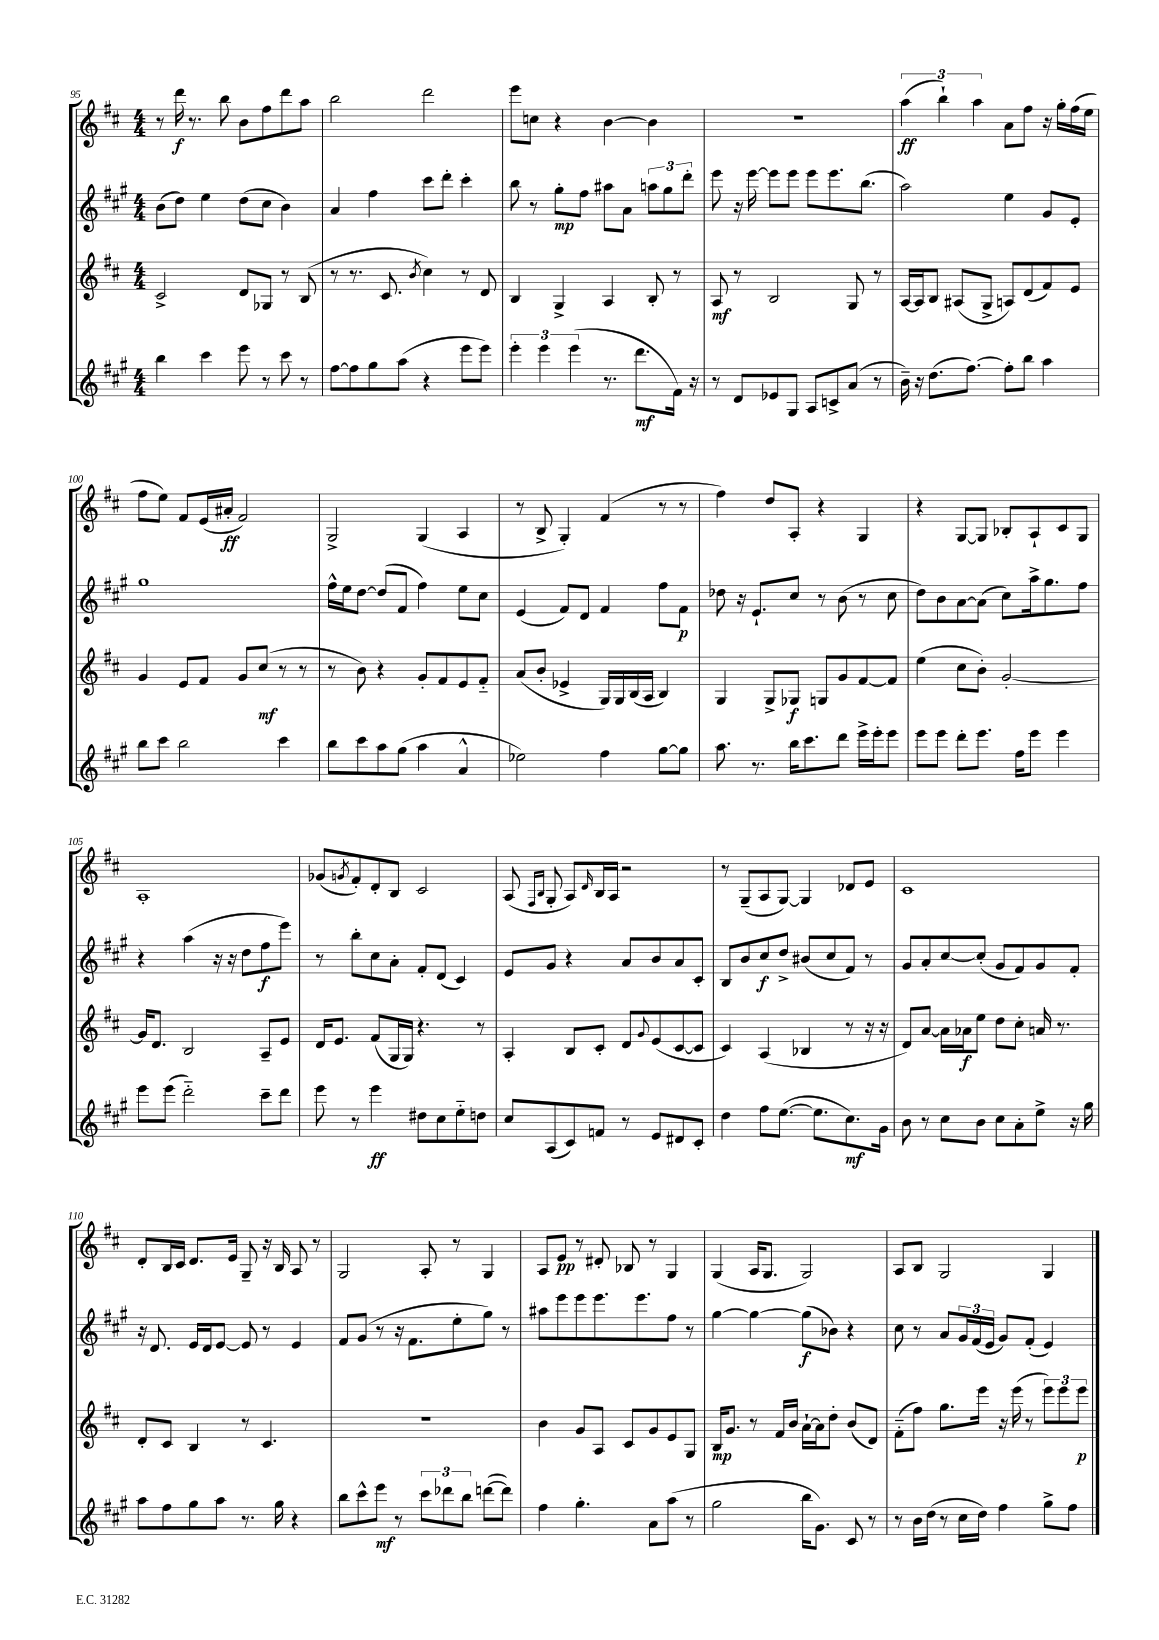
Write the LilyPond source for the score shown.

<<
\new StaffGroup <<
\new Staff = "s0" {
    \clef treble \key d \major \numericTimeSignature \time 4/4
    r8 d'''16\f r8. b''8 b'8 fis''8 d'''8 a''8 |
    b''2 d'''2 |
    e'''8 c''8 r4 b'4~ b'4 |
    R1 |
    \tuplet 3/2 { a''4\ff( b''4-!) a''4 } a'8 fis''8 r16 g''16-. fis''16( e''16 |
    fis''8 e''8) fis'8 e'16( ais'16-.\ff fis'2) |
    g2-> g4( a4 |
    r8 b8-> g4-.) fis'4( r8 r8 |
    fis''4) d''8 a8-. r4 g4 |
    r4 g8~ g8 bes8-. a8-! cis'8 g8 |
    a1-. |
    ges'8( \acciaccatura { g'8 } fis'8-.) d'8-. b8 cis'2 |
    a8( \grace { fis16 b16 } g8-. a8) \grace { d'16 } b16 a16 r2 |
    r8 g8--( a8 g8~) g4 des'8 e'8 |
    cis'1 |
    d'8-. b16 cis'16 d'8. e'16 g8-- r16 b16 a8 r8 |
    g2 a8-. r8 g4 |
    a8 e'8\pp r8 dis'8-. bes8 r8 g4 |
    g4( a16 g8. g2) |
    a8 b8 g2 g4 \bar "|." |
}
\new Staff = "s1" {
    \clef treble \key a \major \numericTimeSignature \time 4/4
    b'8( d''8) e''4 d''8( cis''8 b'4) |
    a'4 fis''4 cis'''8 d'''8-. cis'''4-. |
    b''8 r8 gis''8-.\mp fis''8 ais''8 a'8 \tuplet 3/2 { a''8 gis''8 d'''8-. } |
    e'''8 r16 e'''16~ e'''8 e'''8 e'''8 e'''8. b''8.( |
    a''2) e''4 gis'8 e'8-. |
    gis''1 |
    fis''16-^ e''16 d''8~ d''8( fis'8 fis''4) e''8 cis''8 |
    e'4( fis'8) d'8 fis'4 fis''8 fis'8\p |
    des''8 r16 e'8.-! cis''8 r8 b'8( r8 cis''8 |
    d''8) b'8 a'8~ a'8( cis''8) a''16-> gis''8. fis''8 |
    r4 a''4( r16 r16 d''8 fis''8\f e'''8) |
    r8 b''8-. cis''8 a'8-. fis'8-. d'8( cis'4) |
    e'8 gis'8 r4 a'8 b'8 a'8 cis'8-. |
    b8 b'8 cis''8\f d''8-> bis'8( cis''8 fis'8) r8 |
    gis'8 a'8-. cis''8~ cis''8-.( gis'8 fis'8) gis'8 fis'8-. |
    r16 d'8. e'16 d'16 e'8~ e'8 r8 e'4 |
    fis'8 gis'8( r8 r16 fis'8. e''8-. gis''8) r8 |
    ais''8 e'''8 e'''8 e'''8. e'''8. fis''8 r8 |
    gis''4~ gis''4~ gis''8\f( bes'8) r4 |
    cis''8 r8 a'8 \tuplet 3/2 { gis'16 fis'16( e'16 } gis'8) fis'8-.( e'4) \bar "|." |
}
\new Staff = "s2" {
    \clef treble \key d \major \numericTimeSignature \time 4/4
    cis'2-> d'8 ges8 r8 b8( |
    r8 r8. cis'8. \acciaccatura { b'8 } cis''4) r8 d'8 |
    b4 g4-> a4 b8-. r8 |
    a8\mf r8 b2 g8 r8 |
    a16~ a16 b8 ais8( g8-> a8) d'8( fis'8) e'8 |
    g'4 e'8 fis'8 g'8 cis''8\mf( r8 r8 |
    r8 b'8) r4 g'8-. fis'8 e'8 fis'8-_ |
    a'8( b'8-. ees'4-> g16) g16 b16( a16 b4) |
    g4 g8-> ges8\f g8 g'8 fis'8~ fis'8 |
    e''4( cis''8 b'8-.) g'2~-. |
    g'16 d'8. b2 a8-- e'8 |
    d'16 e'8. fis'8( g16 g16) r4. r8 |
    a4-. b8 cis'8-. d'8 \appoggiatura { g'8 } e'8( cis'8~ cis'8 |
    cis'4) a4( bes4 r8 r16 r16 |
    d'8) a'8~ a'16 aes'16\f e''8 d''8 cis''8-. a'16 r8. |
    d'8-. cis'8 b4 r8 cis'4. |
    r1 |
    b'4 g'8 a8 cis'8 g'8 e'8 g8 |
    b16\mp g'8. r8 fis'16 b'16 a'16~-! a'16 d''8-. b'8( d'8) |
    fis'8-_( fis''8) g''8. e'''16 r16 e'''16( r8 \tuplet 3/2 { e'''8) e'''8 e'''8\p } \bar "|." |
}
\new Staff = "s3" {
    \clef treble \key a \major \numericTimeSignature \time 4/4
    b''4 cis'''4 e'''8 r8 cis'''8 r8 |
    fis''8~ fis''8 gis''8 a''8( r4 e'''8 e'''8) |
    \tuplet 3/2 { e'''4-. e'''4 e'''4( } r8. d'''8.\mf fis'16) r16 |
    r8 d'8 ees'8 gis8 a8 c'8-> a'8( r8 |
    b'16--) r16 d''8.( fis''8.~) fis''8-. b''8 a''4 |
    b''8 cis'''8 b''2 cis'''4 |
    b''8 cis'''8 a''8 gis''8( a''4 a'4-^ |
    ees''2) fis''4 gis''8~ gis''8 |
    a''8. r8. b''16 cis'''8. d'''8 e'''16-> e'''16-. e'''8 |
    e'''8 e'''8 d'''8-. e'''8. fis''16 e'''8 e'''4 |
    e'''8 e'''8( d'''2-_) cis'''8-- d'''8 |
    e'''8 r8 e'''4\ff dis''8 cis''8 e''8-_ d''8 |
    cis''8 a8( cis'8) f'8 r8 e'8 dis'8 cis'8-. |
    d''4 fis''8 e''8.~( e''8. cis''8.\mf) gis'16 |
    b'8 r8 cis''8 b'8 cis''8 a'8-. e''8-> r16 gis''16 |
    a''8 fis''8 gis''8 a''8 r8. gis''16 r4 |
    b''8 cis'''8-^ e'''8\mf r8 \tuplet 3/2 { cis'''8 des'''8 b''8 } d'''8~( d'''8) |
    fis''4 gis''4.-. a'8 a''8( r8 |
    gis''2 b''16 gis'8.) cis'8 r8 |
    r8 b'16 d''16( r8 cis''16 d''16) fis''4 gis''8-> fis''8 \bar "|." |
}
>>
>>
\layout { \context { \Score currentBarNumber = #95 } }
